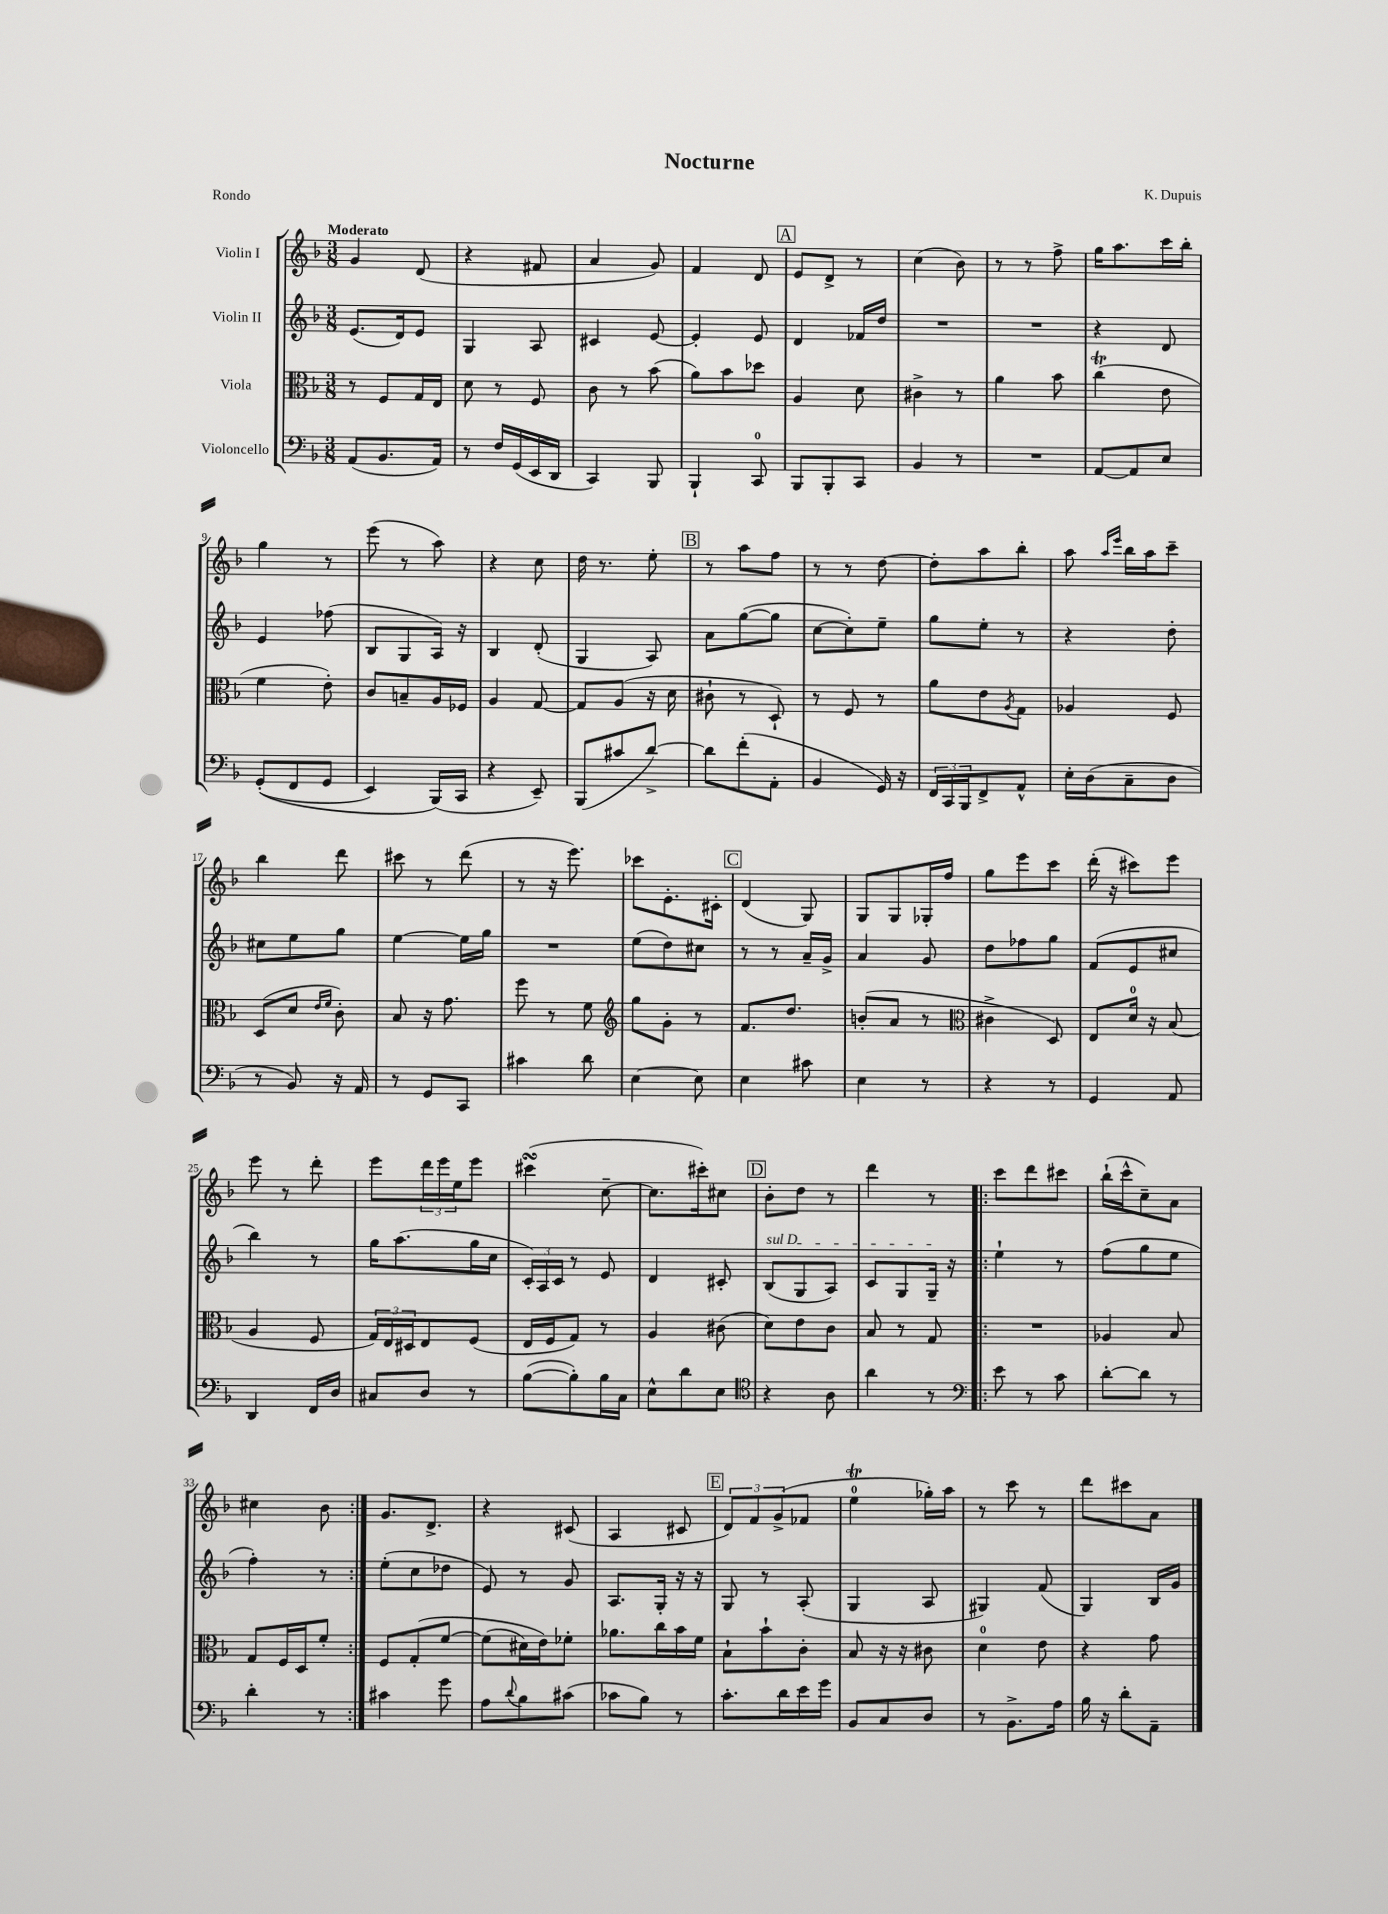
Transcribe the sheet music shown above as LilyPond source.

\header { title = "Nocturne" composer = "K. Dupuis" piece = "Rondo" }
<<
\new StaffGroup <<
\new Staff = "s0" \with { instrumentName = "Violin I" } {
    \clef treble \key f \major \numericTimeSignature \time 3/8 \tempo "Moderato"
    g'4 d'8( |
    r4 fis'8 |
    a'4 g'8) |
    f'4 d'8 |
    \mark \markup { \box "A" } e'8 d'8-> r8 |
    c''4( bes'8) |
    r8 r8 f''8-> |
    g''16 a''8. c'''16 bes''16-. |
    g''4 r8 |
    e'''8( r8 a''8) |
    r4 c''8 |
    d''16 r8. e''8-. |
    \mark \markup { \box "B" } r8 a''8 f''8 |
    r8 r8 d''8~ |
    d''8-. a''8 bes''8-. |
    a''8 \grace { a''16 e'''16 } bes''16 a''16 c'''8-- |
    bes''4 d'''8 |
    cis'''8 r8 d'''8( |
    r8 r16 e'''8.) |
    ces'''8 e'8.-. cis'16-. |
    \mark \markup { \box "C" } d'4( g8) |
    g8 g8 ges16-. f''16 |
    g''8 e'''8 c'''8 |
    d'''16-.( r16 cis'''8) e'''8 |
    e'''8 r8 d'''8-. |
    e'''8 \tuplet 3/2 { d'''16 e'''16 e''16 } e'''8 |
    cis'''4\turn( c''8~-- |
    c''8. cis'''16-.) cis''8 |
    \mark \markup { \box "D" } bes'8-. d''8 r8 |
    d'''4 r8 |
    \repeat volta 2 { c'''8 d'''8 cis'''8 |
    bes''16-!( c'''16-^ c''8--) a'8 |
    cis''4 bes'8 | }
    g'8. d'8.-> |
    r4 cis'8( |
    a4 cis'8 |
    \mark \markup { \box "E" } \tuplet 3/2 { d'8) f'8 g'8->( } fes'8 |
    e''4-0\trill ges''16-.) a''16 |
    r8 c'''8 r8 |
    d'''8 cis'''8 a'8 \bar "|." |
}
\new Staff = "s1" \with { instrumentName = "Violin II" } {
    \clef treble \key f \major \numericTimeSignature \time 3/8
    e'8.( d'16) e'8 |
    g4 a8 |
    cis'4 e'8~ |
    e'4-. e'8 |
    \mark \markup { \box "A" } d'4 fes'16 d''16 |
    R4. |
    R4. |
    r4 d'8 |
    e'4 fes''8( |
    bes8 g8 a16) r16 |
    bes4 d'8-.( |
    g4 a8) |
    \mark \markup { \box "B" } a'8 g''8~( g''8 |
    c''8~ c''8-.) e''8-- |
    g''8 e''8-. r8 |
    r4 d''8-. |
    cis''8 e''8 g''8 |
    e''4~ e''16 g''16 |
    R4. |
    e''8( d''8) cis''8 |
    \mark \markup { \box "C" } r8 r8 a'16-- g'16-> |
    a'4 g'8 |
    d''8 fes''8 g''8 |
    f'8( e'8 cis''8 |
    bes''4) r8 |
    g''16 a''8.( g''16 c''16 |
    \tuplet 3/2 { c'16-.) a16 c'16 } r8 e'8 |
    d'4 cis'8-. |
    \mark \markup { \box "D" } \once \override TextSpanner.bound-details.left.text = \markup { \italic "sul D" } bes8\startTextSpan( g8 a8) |
    c'8 g8 g16--\stopTextSpan r16 |
    \repeat volta 2 { e''4-! r8 |
    f''8( g''8 e''8 |
    f''4-.) r8 | }
    e''8-.( c''8 des''8 |
    e'8) r8 g'8 |
    a8. g16-. r16 r16 |
    \mark \markup { \box "E" } g8 r8 a8-.( |
    g4 a8 |
    gis4) f'8( |
    g4) bes16 g'16 \bar "|." |
}
\new Staff = "s2" \with { instrumentName = "Viola" } {
    \clef alto \key f \major \numericTimeSignature \time 3/8
    r8 f8 g16 e16 |
    d'8 r8 f8 |
    c'8 r8 bes'8( |
    a'8) bes'8 des''8 |
    \mark \markup { \box "A" } a4 d'8 |
    cis'4-> r8 |
    a'4 bes'8 |
    c''4\trill( e'8 |
    f'4 e'8-.) |
    c'8 b8-- a16 fes16 |
    a4 g8~ |
    g8 a8( r16 d'16 |
    \mark \markup { \box "B" } cis'8-! r8 d8-!) |
    r8 f8 r8 |
    a'8 e'8 \acciaccatura { a8 } g8 |
    aes4 f8 |
    d8( d'8 \grace { e'16 f'16 } c'8-.) |
    bes8 r16 g'8. |
    f''8 r8 f'8 |
    \clef treble g''8 g'8-. r8 |
    \mark \markup { \box "C" } f'8. d''8. |
    b'8-.( a'8 r8 |
    \clef alto cis'4-> d8) |
    e8 d'16-0 r16 bes8( |
    a4 f8 |
    \tuplet 3/2 { g16) e16 dis16 } e8 f8( |
    e16 f16 g8) r8 |
    a4 cis'8( |
    \mark \markup { \box "D" } d'8) e'8 c'8 |
    bes8 r8 g8 |
    \repeat volta 2 { R4. |
    aes4 bes8 |
    g8 f16 d16 f'8-. | }
    f8 g8-.\( f'8~ |
    f'8( dis'16) e'16\) fes'8-. |
    aes'8. c''16 bes'16 f'16 |
    \mark \markup { \box "E" } bes8-! bes'8-! c'8-. |
    bes8 r16 r16 cis'8 |
    d'4-0 e'8 |
    r4 g'8 \bar "|." |
}
\new Staff = "s3" \with { instrumentName = "Violoncello" } {
    \clef bass \key f \major \numericTimeSignature \time 3/8
    a,8( bes,8. a,16) |
    r8 f16 g,16( e,16 d,16 |
    c,4) bes,,8 |
    bes,,4-! c,8-0 |
    \mark \markup { \box "A" } bes,,8 bes,,8-. c,8 |
    bes,4 r8 |
    R4. |
    a,8~ a,8 e8 |
    g,8-.(\( f,8 g,8 |
    e,4) bes,,16(\) c,16 |
    r4 e,8--) |
    bes,,8( cis'8 d'8~->) |
    \mark \markup { \box "B" } d'8 f'8-.( a,8-. |
    bes,4 g,16) r16 |
    \tuplet 3/2 { f,16 c,16 bes,,16 } f,8-> a,8-^ |
    e16-. d16( c8-- d8 |
    r8 bes,8) r16 a,16 |
    r8 g,8 c,8 |
    cis'4 d'8 |
    e4~ e8 |
    \mark \markup { \box "C" } e4 cis'8 |
    e4 r8 |
    r4 r8 |
    g,4 a,8 |
    d,4 f,16 d16 |
    cis8 d8 r8 |
    bes8~( bes8-.) bes16 c16 |
    e8-^ d'8 e8 |
    \mark \markup { \box "D" } \clef tenor r4 a8 |
    a'4 r8 |
    \repeat volta 2 { \clef bass e'8 r8 c'8 |
    d'8~-. d'8 r8 |
    d'4-. r8 | }
    cis'4 g'8 |
    a8 \appoggiatura { d'8 } bes8 cis'8( |
    ces'8 bes8) r8 |
    \mark \markup { \box "E" } c'8.-. d'16 e'16 g'16 |
    bes,8 c8 d8 |
    r8 bes,8.-> a16 |
    bes16 r16 d'8-. a,8-- \bar "|." |
}
>>
>>
